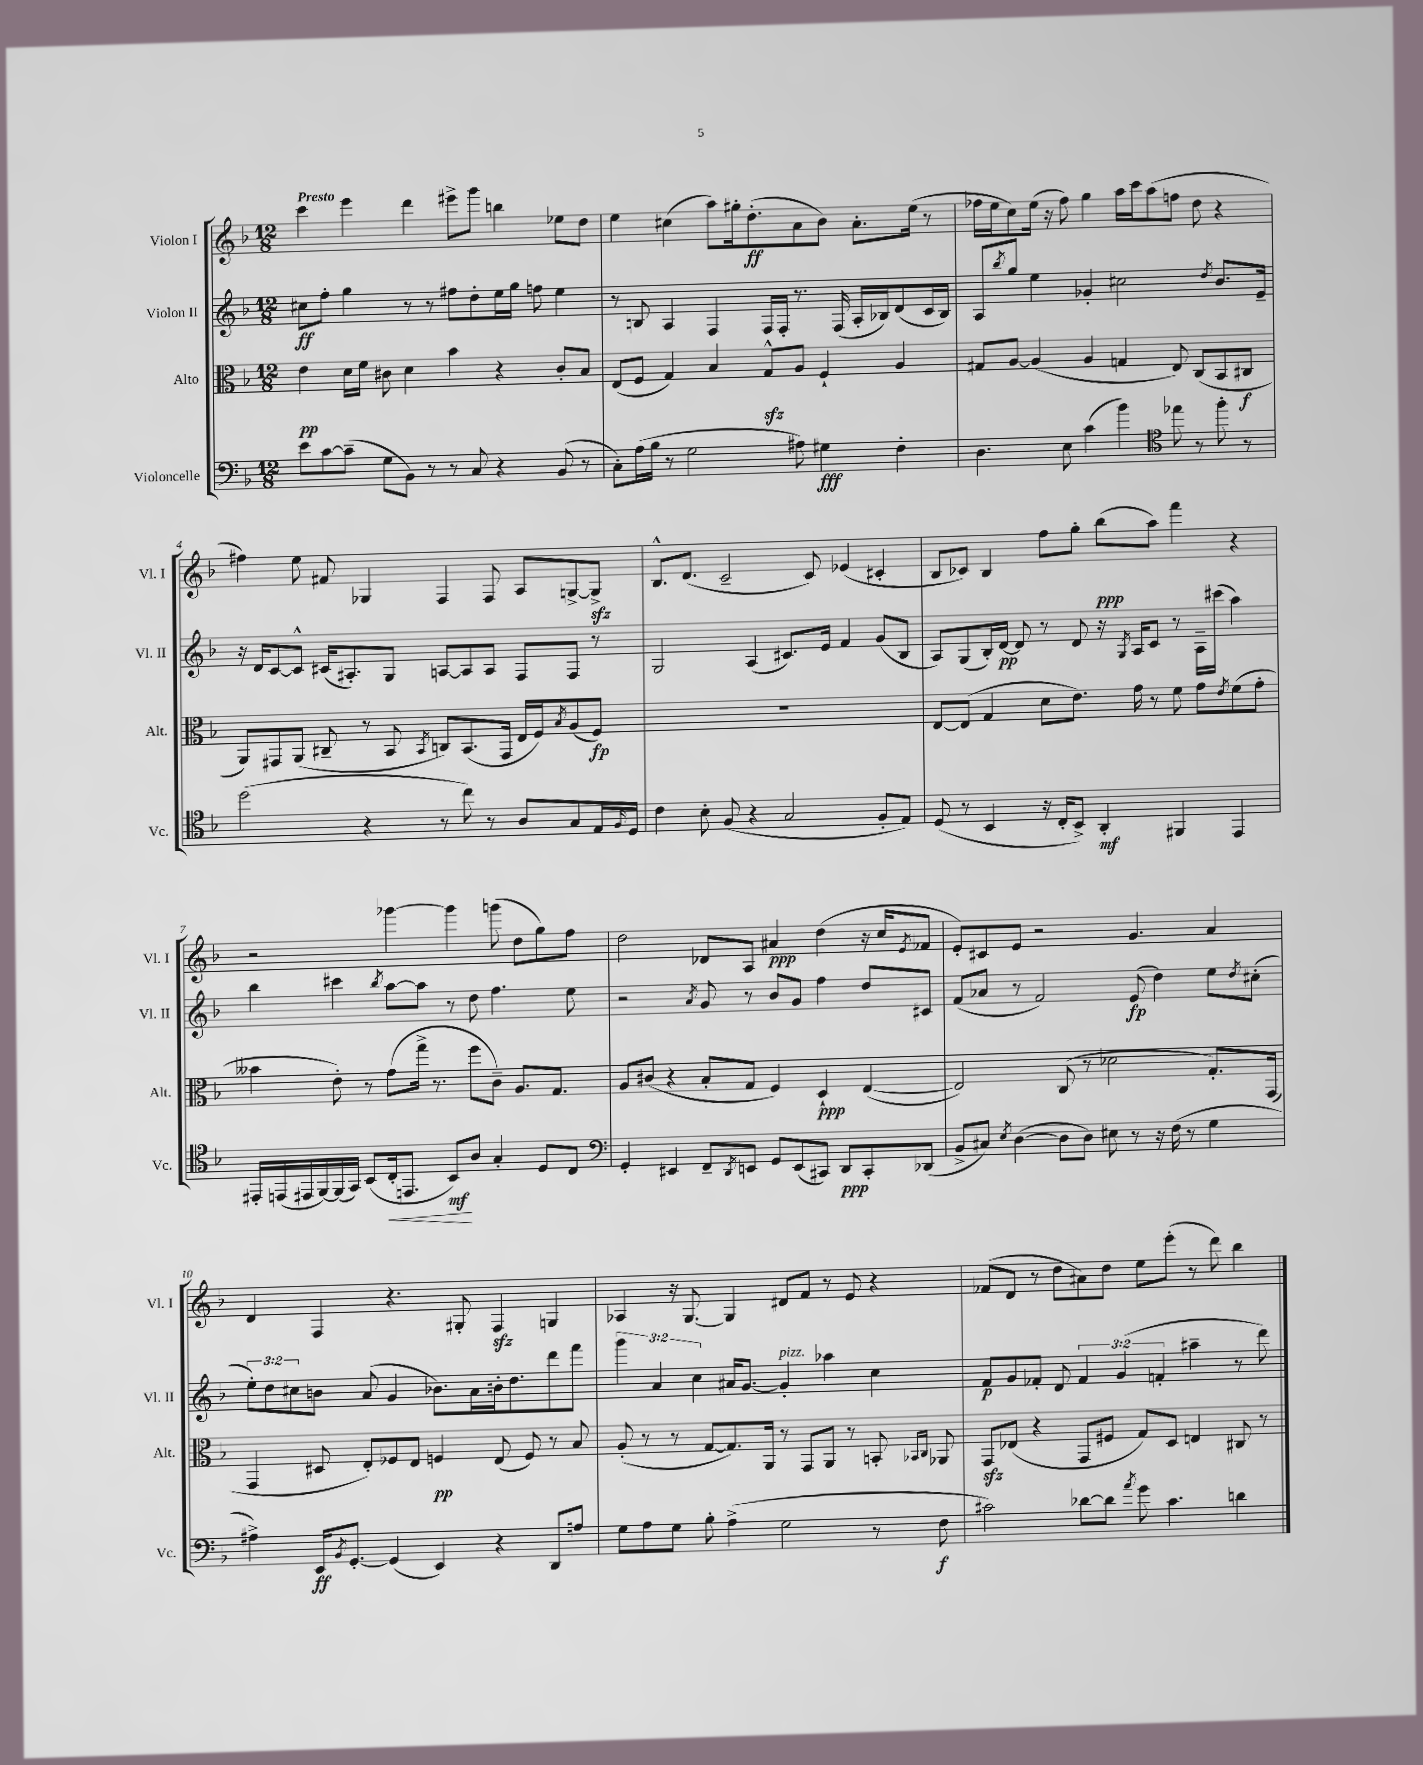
<<
\new StaffGroup <<
\new Staff = "s0" \with { instrumentName = "Violon I" shortInstrumentName = "Vl. I" } {
    \clef treble \key f \major \numericTimeSignature \time 12/8 \tempo "Presto"
    c'''4 e'''4 d'''4 eis'''8-> g'''8 b''4 ees''8 d''8 |
    e''4 cis''4( a''8) gis''16-. d''8.-.\ff( a'8 bes'8) a'8.-. e''16( r8 |
    fes''16 e''16 c''8) e''16( r16 fes''8) g''4 a''16 c'''16 a''8( f''8 d''8 r4 |
    fis''4) e''8 fis'8 ges4 f4 f8 a8 g8~-> g8->\sfz |
    bes8.-^ d'8.( c'2-- c'8) ees'4( cis'4-. |
    bes8 ces'8) bes4 f''8 g''8-. bes''8\ppp( a''8) f'''4 r4 |
    r2 ges'''4~ ges'''4 g'''8( d''8 g''8) f''8 |
    d''2 des'8 a8 ais'4\ppp d''4( r16 c''16 \acciaccatura { e'8 } fes'8 |
    e'8-.) cis'8 e'8 r2 g'4. a'4 |
    d'4 f4 r4. gis8-. f4\sfz g4 |
    aes4 r16 g8.~ g4 dis'8 f'8 r8 e'8 r4 |
    fes'8( d'8 r8 d''8 ais'8) d''8 e''8 e'''8-.( r8 d'''8) bes''4 \bar "|." |
}
\new Staff = "s1" \with { instrumentName = "Violon II" shortInstrumentName = "Vl. II" } {
    \clef treble \key f \major \numericTimeSignature \time 12/8 \override Staff.TupletNumber.text = #tuplet-number::calc-fraction-text
    cis''8\ff f''8-. g''4 r8 r8 fis''8 d''8-. e''16 g''16 f''8 e''4 |
    r8 b8 a4 f4 f16 f16-. r8. f16( a16-. bes16) d'8( c'16 bes16) |
    a8 \acciaccatura { bes''8 } g''8 e''4 ges'4-. cis''2 \acciaccatura { d''8 } bes'8. e'16-- |
    r16 d'16 c'8~ c'8-^ cis'16( ais8.-.) g8 a8~ a8 a8 f8 f8 r8 |
    g2 a4( cis'8.) e'16 f'4 g'8( bes8 |
    a8) g8( bes16-.) d'16~\pp d'8 r8 d'8 r16 \acciaccatura { g8 } a16 c'8 r8 a16-- cis'''16( a''4) |
    bes''4 cis'''4 \acciaccatura { bes''8 } a''8~ a''8 r8 d''8 f''4. e''8 |
    r2 \acciaccatura { a'8 } g'8 r8 bes'8 g'8 f''4 d''8 cis'8 |
    f'8( aes'8 r8 f'2) e'8\fp( d''4) e''8 \acciaccatura { d''8 } cis''8-.( |
    \tuplet 3/2 { e''8-.) d''8 cis''8 } b'8 a'8( g'4 bes'8.) a'16 b'16-. d''8. d'''8 f'''8 |
    \tuplet 3/2 { g'''4 a'4 c''4 } ais'16 g'8.~ g'4-.^\markup { \italic "pizz." } aes''4 c''4 |
    f'8\p g'8 fes'8-. d'8 \tuplet 3/2 { fes'4 g'4( f'4-. } ais''4-- r8 d'''8) \bar "|." |
}
\new Staff = "s2" \with { instrumentName = "Alto" shortInstrumentName = "Alt." } {
    \clef alto \key f \major \numericTimeSignature \time 12/8
    e'4\pp d'16 f'16 cis'8 d'4 bes'4 r4 cis'8-. bes8 |
    e8( f8 g4) bes4 g8-^\sfz a8 f4-! a4 |
    gis8 a8~ a4( a4 g4 e8) c8( bes,8 cis8\f |
    a,8) gis,8 a,8( cis8-- r8 bes,8 \acciaccatura { bes,8 } c8) bes,8.( gis,16 e16 f16) \acciaccatura { bes8 } a8( f8\fp) |
    R1. |
    e8~ e8( g4 d'8 e'8.) g'16 r8 f'8 g'8 \acciaccatura { e'8 } f'8( g'8-. |
    beses'4 e'8-.) r8 g'8( g''16-> r8. f''8 c'8--) a8. g8. |
    a8 cis'8( r4 bes8-. g8 f4) d4-!\ppp e4~( |
    e2) c8( r8 des'2 g8.-.) g,16( |
    g,4 dis8 e8-.) fes8 e8 f4\pp e8( f8) r8 bes8 |
    a8-.( r8 r8 g8~ g8.) a,16 r8 g,8 a,8 r8 b,8-. \grace { bes,16 c16 } aes,8 |
    g,8\sfz ees8( r4 g,8 fis8 g8) d8 e4 cis8 r8 \bar "|." |
}
\new Staff = "s3" \with { instrumentName = "Violoncelle" shortInstrumentName = "Vc." } {
    \clef bass \key f \major \numericTimeSignature \time 12/8
    e'8 c'8~ c'8--( g8 bes,8) r8 r8 c8 r4 bes,8( r8 |
    c8-.) a16( bes16 r8 g2 ais8) gis4\fff f4-. |
    d4. e8 c'4( bes'4) \clef tenor ees''8 r8 f''8-. r8 |
    d''2( r4 r8 c''8) r8 a8 g8 e16 \grace { f16 } d16 |
    c'4 bes8-. f8( r4 g2 f8-. e8) |
    d8( r8 bes,4 r16 c16-. bes,8->) a,4-.\mf fis,4 e,4 |
    eis,16-. e,16( eis,16 f,16~) f,16( g,16) bes,8( c16-.\< e,8. bes,8\mf\!) a8 g4-. d8 c8 |
    \clef bass g,4-. eis,4 f,8-- \acciaccatura { d,8 } e,8 g,8 e,8( cis,8) d,8\ppp cis,8-. des,8( |
    bes,8-> cis8) \acciaccatura { e8 } d4~( d8 d8) eis8 r8 r16 f16( r8 g4 |
    ais4->) e,16\ff \acciaccatura { bes,8 } g,8.~-. g,4( e,4) r4 d,8 a8 |
    g8 a8 g8 bes8-. a4->( g2 r8 f8\f |
    cis'2) des'8~ des'8 \acciaccatura { a'8 } g'8 cis'4. d'4 \bar "|." |
}
>>
>>
